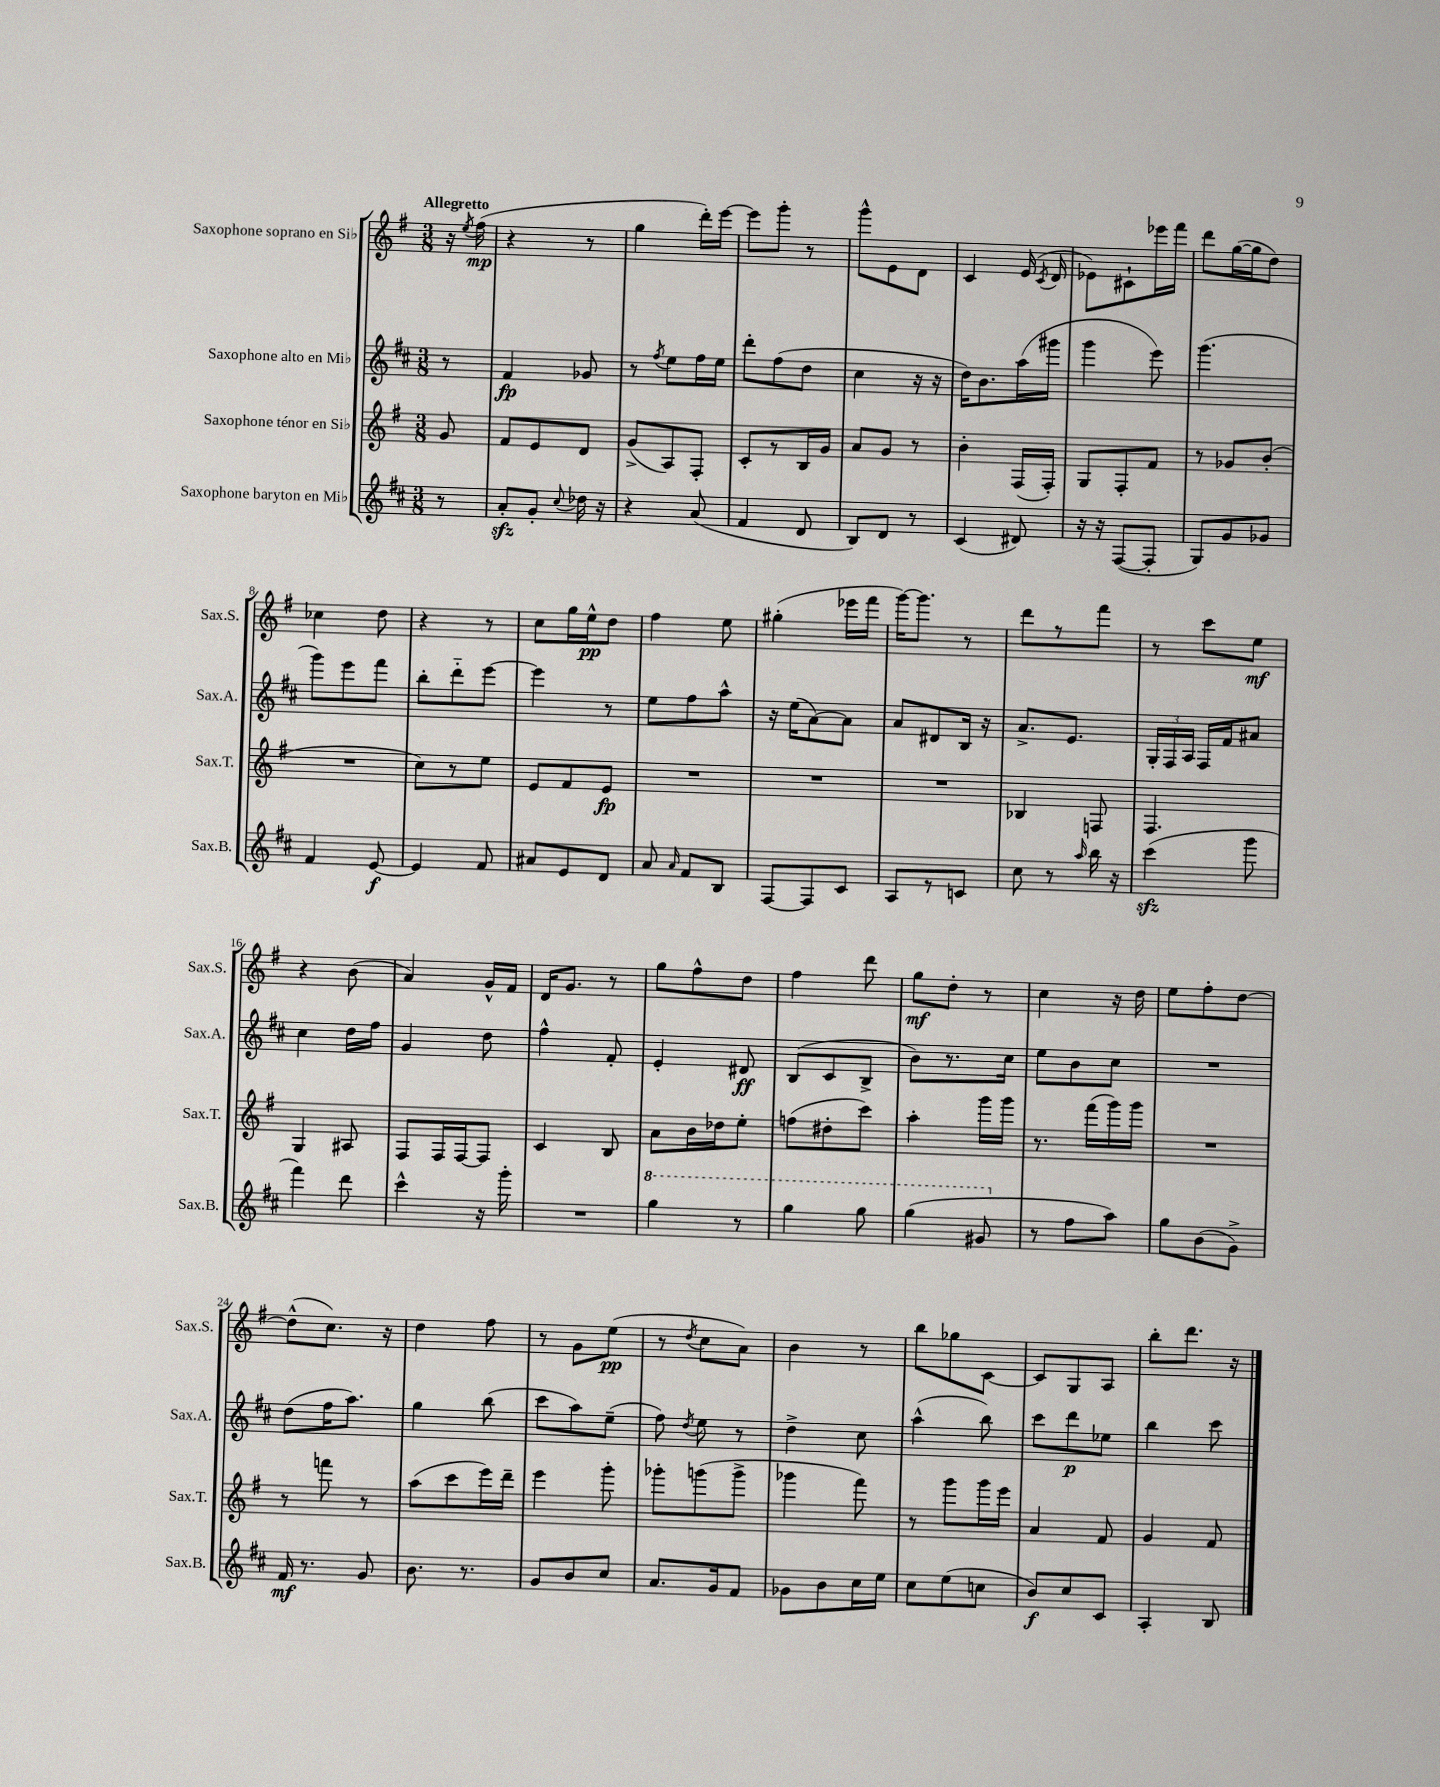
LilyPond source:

<<
\new StaffGroup <<
\new Staff = "s0" \with { instrumentName = "Saxophone soprano en Sib" shortInstrumentName = "Sax.S." } {
    \clef treble \key g \major \numericTimeSignature \time 3/8 \partial 8 \tempo "Allegretto"
    \autoBeamOff r16 \acciaccatura { e''8 } fis''16\mp( |
    r4 r8 |
    g''4 d'''16[-.) e'''16]~ |
    e'''8[ g'''8]-. r8 |
    g'''8[-^ e'8 d'8] |
    c'4 e'16( \acciaccatura { c'8 } d'16 |
    ees'8[) cis'8-! ees'''16 fis'''16] |
    d'''8[ g''16~( g''16 d''8]) |
    ces''4 d''8 |
    r4 r8 |
    c''8[ g''16 e''16-^\pp d''8] |
    fis''4 e''8 |
    gis''4-.( ees'''16[ fis'''16] |
    g'''16[~) g'''8.] r8 |
    d'''8[ r8 fis'''8] |
    r8 c'''8[ e''8]\mf |
    r4 b'8( |
    a'4) g'16[-^ fis'16] |
    d'16[ g'8.] r8 |
    g''8[ fis''8-^ d''8] |
    fis''4 d'''8 |
    g''8[\mf d''8]-. r8 |
    c''4 r16 d''16 |
    e''8[ fis''8-. d''8]~ |
    d''8[-^( c''8.]) r16 |
    d''4 fis''8 |
    r8 g'8[ e''8]\pp( |
    r8 \acciaccatura { d''8 } c''8[ a'8]) |
    b'4 r8 |
    b''8[ ges''8 c'8]~ |
    c'8[ g8 a8] |
    b''8[-. d'''8.] r16 \bar "|." |
}
\new Staff = "s1" \with { instrumentName = "Saxophone alto en Mib" shortInstrumentName = "Sax.A." } {
    \clef treble \key d \major \numericTimeSignature \time 3/8 \partial 8
    \autoBeamOff r8 |
    fis'4\fp ges'8 |
    r8 \acciaccatura { fis''8 } e''8[ fis''16 e''16] |
    d'''8[-. fis''8( d''8] |
    cis''4 r16 r16 |
    d''16[) b'8. a''16( gis'''16] |
    g'''4 e'''8) |
    g'''4.( |
    g'''8[) e'''8 fis'''8] |
    b''8[-. d'''8-_ e'''8]~ |
    e'''4 r8 |
    e''8[ fis''8 a''8]-^ |
    r16 e''16[( a'8~) a'8] |
    a'8[ dis'8 b16] r16 |
    a'8.[-> e'8.] |
    \tuplet 3/2 { g16[-. fis16 a16] } fis16[ fis'16 ais'8] |
    cis''4 d''16[ fis''16] |
    g'4 d''8 |
    fis''4-^ fis'8-. |
    e'4-. dis'8\ff |
    b8[( cis'8 b8]-> |
    b'8[) r8. cis''16] |
    e''8[ b'8 cis''8] |
    R4. |
    d''8[( fis''16 a''8.]) |
    g''4 b''8( |
    cis'''8[ a''8) e''8]--( |
    fis''8) \acciaccatura { d''8 } e''8 r8 |
    d''4-> cis''8 |
    a''4-^( b''8) |
    cis'''8[ d'''8\p ees''8] |
    b''4 cis'''8 \bar "|." |
}
\new Staff = "s2" \with { instrumentName = "Saxophone ténor en Sib" shortInstrumentName = "Sax.T." } {
    \clef treble \key g \major \numericTimeSignature \time 3/8 \partial 8
    \autoBeamOff g'8 |
    fis'8[ e'8 d'8] |
    g'8[->( a8) fis8]-. |
    c'8[-. r8 b16 g'16] |
    a'8[ g'8] r8 |
    b'4-. fis16[( fis16]-.) |
    g8[ fis8-. fis'8] |
    r8 ges'8[ b'8]-.( |
    R4. |
    c''8[) r8 e''8] |
    e'8[ fis'8 e'8]\fp |
    R4. |
    R4. |
    R4. |
    bes4 f8 |
    fis4. |
    g4 ais8 |
    fis8[ fis16 fis16~ fis8] |
    c'4 b8 |
    a'8[ b'16 des''16 e''8]-. |
    f''8[( dis''8-. c'''8]) |
    a''4-. g'''16[ g'''16] |
    r8. fis'''16[( g'''16) g'''16] |
    R4. |
    r8 f'''8 r8 |
    a''8[( c'''8 e'''16) d'''16]-- |
    e'''4 g'''8-. |
    ges'''8[-. g'''8( g'''8]-> |
    ges'''4 fis'''8) |
    r8 g'''8[ g'''16 e'''16] |
    a'4 fis'8 |
    g'4 fis'8 \bar "|." |
}
\new Staff = "s3" \with { instrumentName = "Saxophone baryton en Mib" shortInstrumentName = "Sax.B." } {
    \clef treble \key d \major \numericTimeSignature \time 3/8 \partial 8
    \autoBeamOff r8 |
    a'8[-.\sfz g'8]-. \appoggiatura { cis''8 } des''16 r16 |
    r4 a'8( |
    fis'4 d'8 |
    b8[) d'8] r8 |
    cis'4( dis'8) |
    r16 r16 fis8[~( fis8]-. |
    g8[) g'8 ges'8] |
    fis'4 e'8~\f |
    e'4 fis'8 |
    ais'8[ e'8 d'8] |
    a'8 \grace { a'16 } fis'8[ b8] |
    fis8[~ fis8 cis'8] |
    a8[ r8 c'8] |
    cis''8 r8 \grace { a''16 } b''16 r16 |
    cis'''4\sfz( g'''8 |
    fis'''4) d'''8 |
    cis'''4-^ r16 g'''16-. |
    R4. |
    \ottava #1 g'''4 r8 |
    g'''4 g'''8 |
    g'''4( gis''8 \ottava #0 |
    r8 fis''8[ a''8]) |
    g''8[ b'8( g'8]->) |
    fis'16\mf r8. g'8 |
    b'8. r8. |
    g'8[ b'8 cis''8] |
    a'8.[ g'16 fis'8] |
    ges'8[ b'8 cis''16 e''16] |
    cis''8[ e''8( c''8] |
    b'8[\f) cis''8 cis'8] |
    a4-. b8 \bar "|." |
}
>>
>>
